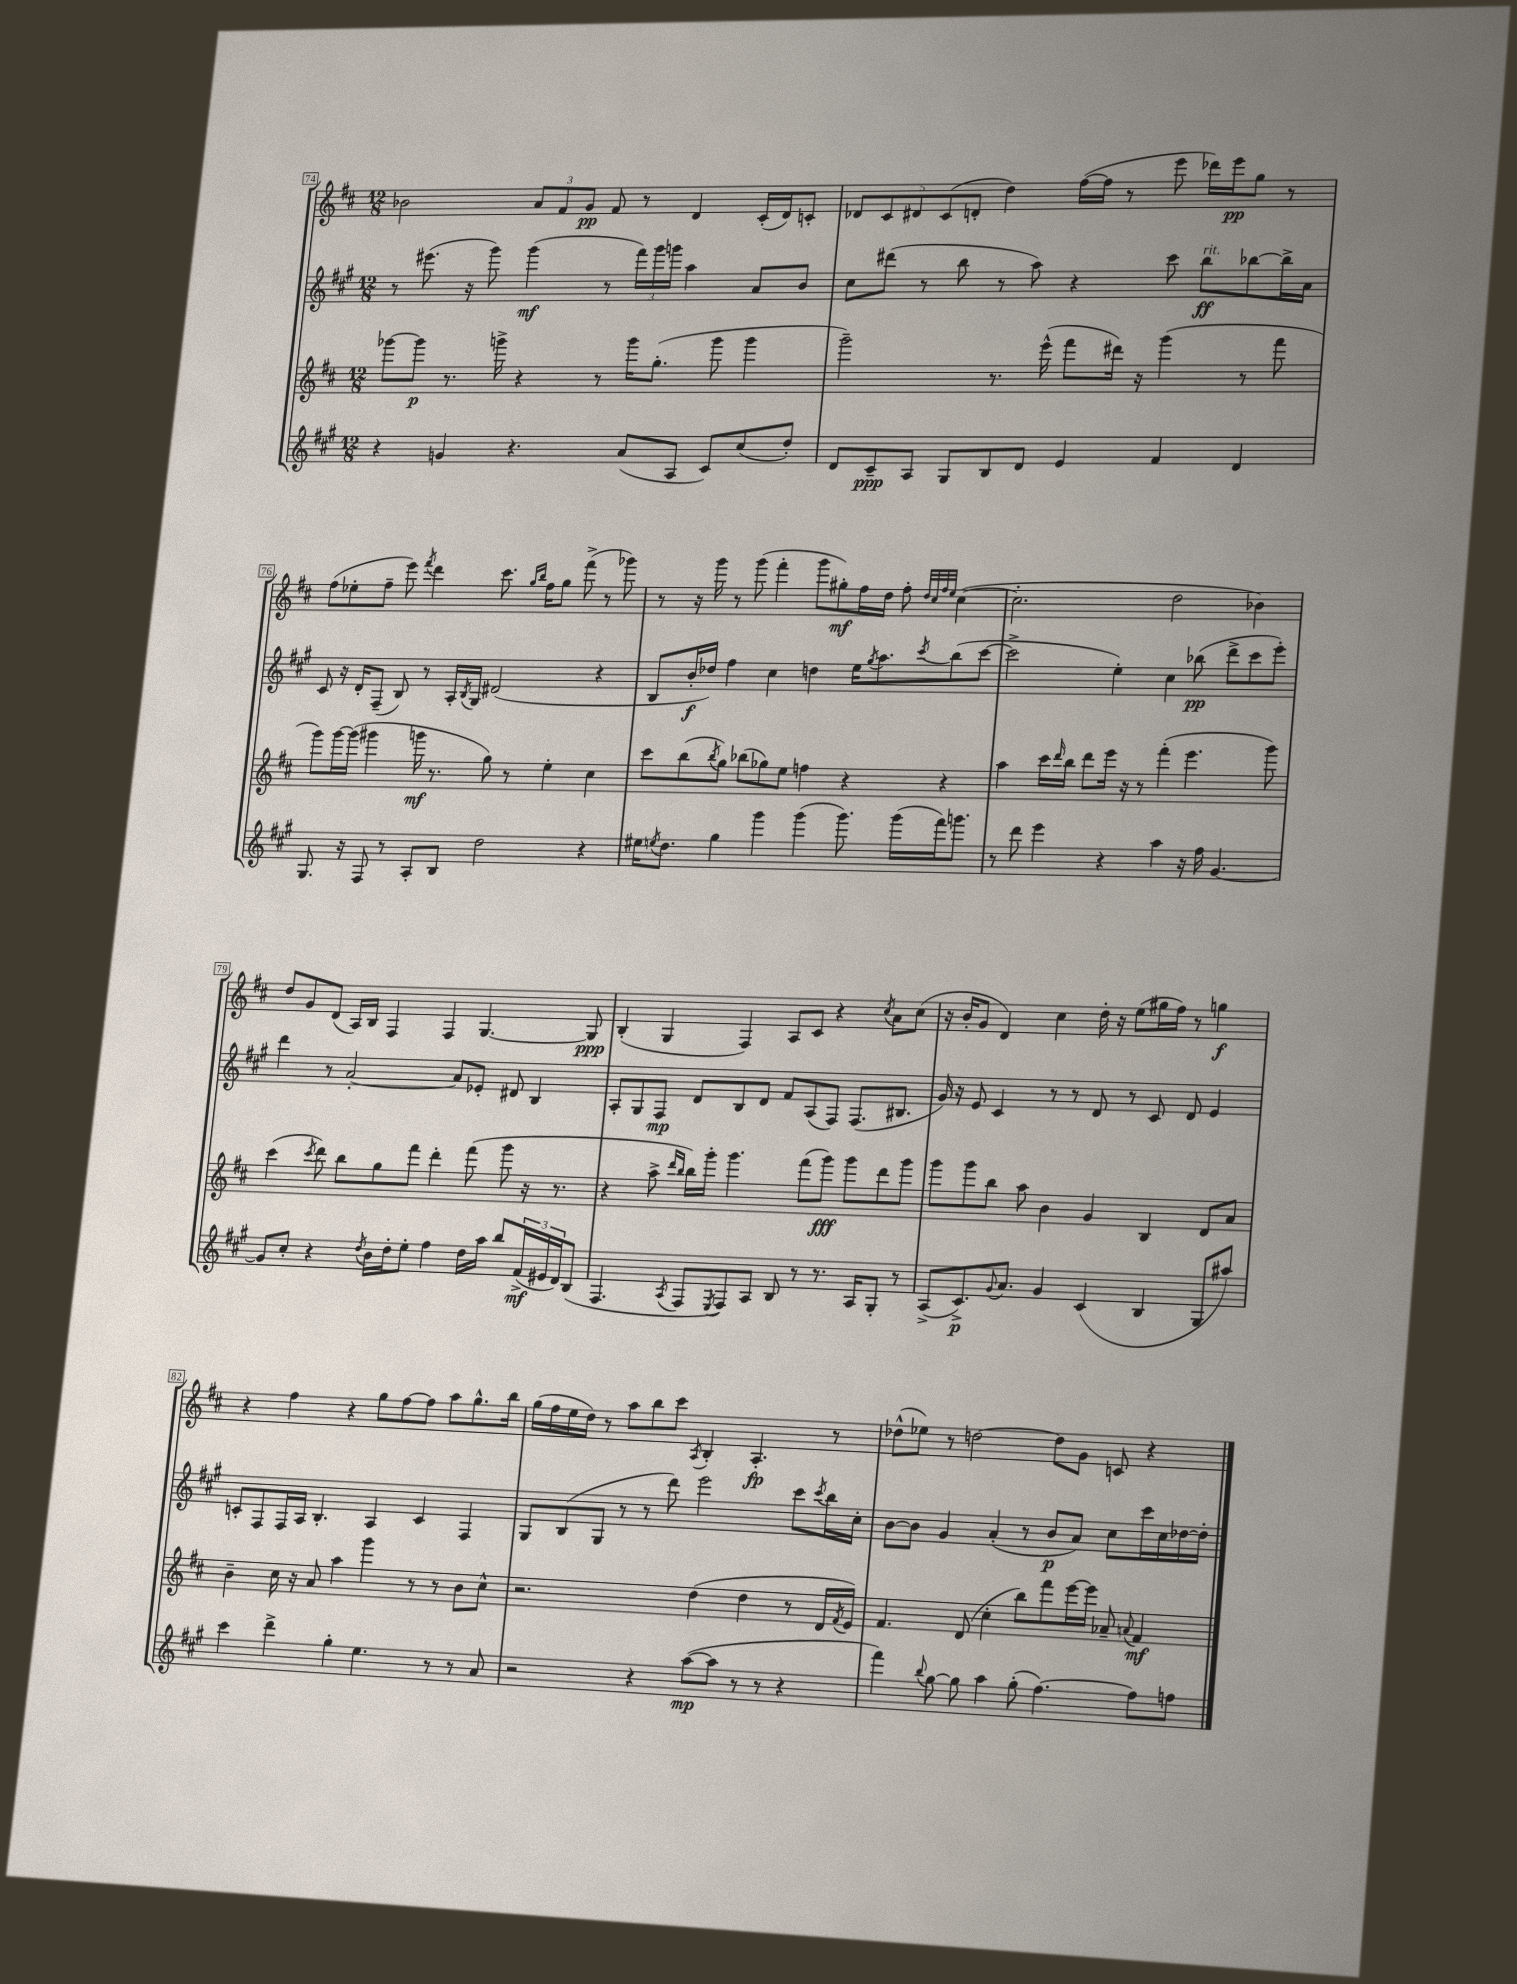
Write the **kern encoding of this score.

**kern	**kern	**kern	**kern
*staff4	*staff3	*staff2	*staff1
*clefG2	*clefG2	*clefG2	*clefG2
*k[f#c#g#]	*k[f#c#]	*k[f#c#g#]	*k[f#c#]
*M12/8	*M12/8	*M12/8	*M12/8
4r	[8ggg-	8r	2b-
.	8ggg-]	(8.eee#	.
4g	8.r	.	.
.	.	16r	.
.	.	8ggg#)	.
.	16ggg^	.	.
4.r	4r	(4ggg#	12a
.	.	.	12f#
.	.	.	12g
.	8r	8r	8f#
(8a	16ggg	24fff#)	8r
.	.	24ggg#	.
.	(8.gg'	.	.
.	.	24ggg	.
8A	.	4aa	4d
8c#)	8ggg	.	.
(8cc#	4ggg	8a	(16c#'
.	.	.	16d)
8dd')	.	8b	8c'
=	=	=	=
8d	2ggg~)	8cc#	10d-
.	.	.	10c#
8c#~	.	(8ddd#	.
.	.	.	10d#
8A	.	8r	.
.	.	.	(10c#
8G#	.	8bb	.
.	.	.	10d'
8B	8.r	8r	4dd)
8d	.	8aa)	.
.	(16eee^^	.	.
4e	8fff#	4r	([16ff#
.	.	.	16ff#]
.	16ddd#)	.	8r
.	16r	.	.
4f#	(4ggg	8ccc#	8eee
.	.	8bb	16ddd-)
.	.	.	16eee
4d	8r	[8bb-	8gg
.	8fff#	16bb-^]	8r
.	.	16a	.
=	=	=	=
8.G#	8ggg)	8c#	(8ff#
.	[16ggg	16r	8ee-'
16r	(16ggg]	16d'	.
8F#	4ggg#	(8F#~	8ff#~
8r	.	8B)	8eee)
.	.	.	8qfff#
8A'	16ggg	8r	4ddd
.	8.r	.	.
8B	.	16A'	.
.	.	8qB	.
.	.	16G#	.
2dd	8gg)	(2d#	8.ccc#
.	8r	.	.
.	.	.	16qqgg
.	.	.	16qqbb
.	.	.	16ff#
.	4ee'	.	8gg
.	.	.	(8fff#^
4r	4cc#	4r	8r
.	.	.	8ggg-)
=	=	=	=
16ee#	8ccc#	8B	8r
8qee	.	.	.
8.dd	.	.	.
.	(8bb	16b'	16r
.	.	16dd-)	16ggg
.	8qbb	.	.
4gg#	8gg)	4ff#	8r
.	(8bb-	.	(8ggg
4ggg#	8gg-)	4cc#	4fff#'
.	8ee	.	.
(4ggg#	4ff	4dd	8ggg
.	.	.	8gg#')
8.ggg#)	4r	16ee	16ff#
.	.	8qgg#	.
.	.	8.aa	16dd
.	.	.	8ff#'
(16ggg#	.	.	.
.	.	.	32qqdd
.	.	.	32qqcc#
.	.	.	32qqff#
.	.	8qccc#	32qqee
16fff#)	4r	(8bb	([4cc#
8.ggg	.	.	.
.	.	[8ccc#	.
=	=	=	=
8r	4aa	2ccc#^]	2.cc#']
8ddd	.	.	.
4eee	16ccc#	.	.
.	16qqddd	.	.
.	16bb	.	.
.	8ddd	.	.
4r	16eee	4ee')	.
.	16r	.	.
.	8r	.	.
4aa	(4fff#'	4cc#	2dd
16r	4.eee	(8bb-	.
16ff#	.	.	.
[4.g#	.	8ddd^	.
.	.	8ccc#	4b-)
.	8ggg)	8eee')	.
=	=	=	=
8g#]	(4ccc#	4ddd	8dd
8cc#'	.	.	8g
.	8qccc#	.	.
4r	8ddd)	8r	(8d
.	8bb	[2a'	16A)
.	.	.	16B
8qdd	.	.	.
16b	8gg	.	4F#
16dd'	.	.	.
8ee'	8fff#	.	.
4ff#	4ddd'	.	4F#
.	.	8a]	.
16dd	(8fff#	8e-'	[4.G
16aa	.	.	.
8bb	8ggg	8d#	.
(24f#^	16r	4B	.
24e#	.	.	.
.	8.r	.	.
24d)	.	.	.
(8B	.	.	8G]
=	=	=	=
4.F#	4r	8A'	(4B'
.	.	8G#	.
.	8aa^	8F#	4G
.	16qqddd	.	.
8qA	16qqbb	.	.
8F#	16bb)	8d	.
.	16ggg'	.	.
8qE	.	.	.
8F#)	4.ggg	8B	4F#)
8A	.	8d	.
8B	.	8f#	8A
8r	(8fff#	(8A	8c#
8.r	8ggg)	8F#)	4r
.	8ggg	(8.F#	.
16A	.	.	.
.	.	.	8qcc#
8G#'	8ddd	.	8a
.	.	8.B#	.
8r	8ggg	.	(8cc#
=	=	=	=
(8A^	8ggg	16g#)	16r
.	.	16r	16b'
8.c#^)	8ggg	8e	8g
.	8bb	4c#	4d)
8qqg#	.	.	.
8.a	.	.	.
.	8aa	.	.
4g#	4b	8r	4cc#
.	.	8r	.
(4c#	4g	8d	16dd'
.	.	.	16r
.	.	8r	(8ee
4B	4B	8c#	16gg#
.	.	.	16ff#)
.	.	8d	8r
8G#	8d	4e	4gg
8aa#)	8a	.	.
=	=	=	=
4ccc#	4b~	8c'	4r
.	.	8F#	.
4ddd^	16cc#	16F#	4ff#
.	16r	16A	.
.	8a	4.B'	.
4gg#'	4aa	.	4r
4.ee	4ggg	4A	8gg
.	.	.	[8ff#
.	8r	4c	8ff#]
8r	8r	.	8aa
8r	8b	4F#	8.gg^^
8a	8cc#^^	.	.
.	.	.	16bb
=	=	=	=
2r	2.r	8G#	(16gg
.	.	.	16ff#
.	.	(8B	16ee
.	.	.	16dd)
.	.	8G#	8r
.	.	8r	8aa
4r	.	8r	8bb
.	.	8ddd)	8ccc#
.	.	.	8qA
([8aa	(4dd	2eee	4B'
8aa]	.	.	.
8r	4dd	.	4.A'
8r	.	.	.
4r	8r	8ccc#	.
.	.	8qccc#	.
.	16d	16bb	8r
.	8qf#	.	.
.	16e)	16cc#'	.
=	=	=	=
4fff#)	4.f#	[8b	(8dd-^^
.	.	8b]	8ee-)
8qqbb	.	.	.
[8gg#	.	4g#	8r
8gg#]	(8d	.	[2dd
4aa	4cc#'	(4a'	.
(8gg#'	8bb)	8r	.
[4.ff#)	8fff#	8b	8dd]
.	[16eee	8a)	8g
.	16eee]	.	.
.	8a-~	8cc#	8c
.	8qqa	.	.
8ff#]	4f#	16ccc#	4r
.	.	16cc#	.
8ff	.	[16dd-	.
.	.	16dd-']	.
==	==	==	==
*-	*-	*-	*-
